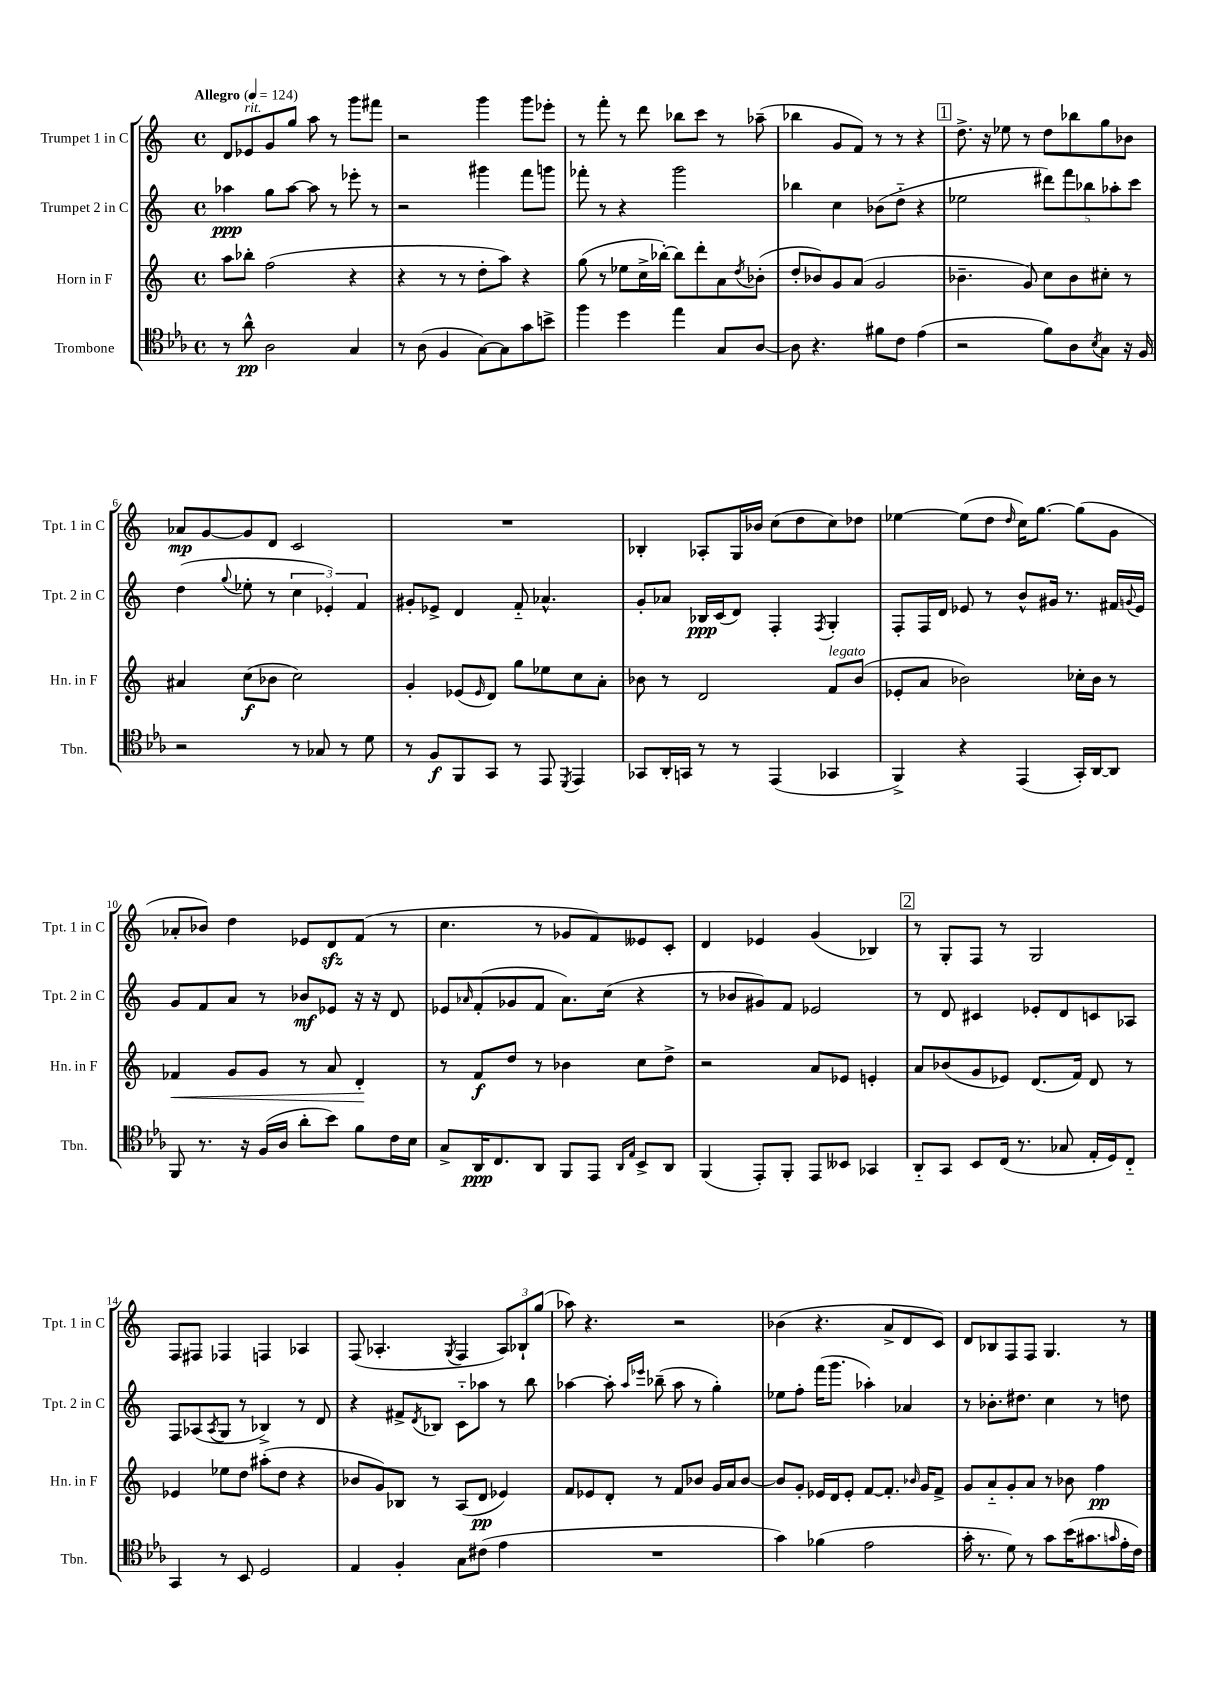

**kern	**dynam	**kern	**dynam	**kern	**dynam	**kern	**dynam
*part4	*part4	*part3	*part3	*part2	*part2	*part1	*part1
*staff4	*staff4	*staff3	*staff3	*staff2	*staff2	*staff1	*staff1
*I"Trombone	*	*I"Horn in F	*	*I"Trumpet 2 in C	*	*I"Trumpet 1 in C	*
*I'Tbn.	*	*I'Hn. in F	*	*I'Tpt. 2 in C	*	*I'Tpt. 1 in C	*
*clefC4	*	*clefG2	*	*clefG2	*	*clefG2	*
*k[b-e-a-]	*	*k[]	*	*k[]	*	*k[]	*
*M4/4	*	*M4/4	*	*M4/4	*	*M4/4	*
*met(c)	*	*met(c)	*	*met(c)	*	*met(c)	*
*MM124	*	*MM124	*	*MM124	*	*MM124	*
=1	=1	=1	=1	=1	=1	=1	=1
!	!	!	!	!	!	!LO:TX:a:B:t=Allegro	!
8r	.	8aa\L	.	4aa-X\	ppp	8d/L	.
!	!	!	!	!	!	!LO:TX:a:i:t=rit.	!
8a-^^\	pp	8bb-X'\J	.	.	.	8e-X/	.
2A-\	.	(2ff\	.	8gg\L	.	8g/	.
.	.	.	.	[8aa-\J	.	8gg/J	.
.	.	.	.	8aa-\]	.	8aa\	.
.	.	.	.	8r	.	8r	.
4G/	.	4r	.	8eee-X'\	.	8ggg\L	.
.	.	.	.	8r	.	8fff#X\J	.
=2	=2	=2	=2	=2	=2	=2	=2
8r	.	4r	.	2r	.	2r	.
(8A-\	.	.	.	.	.	.	.
4F/	.	8r	.	.	.	.	.
.	.	8r	.	.	.	.	.
[8G\L)	.	8dd'\L	.	4ggg#X\	.	4ggg\	.
8G\]	.	8aa\J)	.	.	.	.	.
8g\	.	4r	.	8fff\L	.	8ggg\L	.
8bn^\J	.	.	.	8gggn\J	.	8eee-X'\J	.
=3	=3	=3	=3	=3	=3	=3	=3
4ff\	.	(8gg\	.	8fff-X'\	.	8r	.
.	.	8r	.	8r	.	8fff'\	.
4dd\	.	8ee-X\L	.	4r	.	8r	.
.	.	16cc^\L	.	.	.	8ddd\	.
.	.	[16bb-X'\JJ)	.	.	.	.	.
4ee-\	.	8bb-\L]	.	2ggg\	.	8bb-X\L	.
.	.	8ddd'\	.	.	.	8ccc\J	.
8G/L	.	8a\	.	.	.	8r	.
.	.	8qdd/	.	.	.	.	.
[8A-/J	.	(8b-X'\J	.	.	.	(8aa-X~\	.
=4	=4	=4	=4	=4	=4	=4	=4
8A-\]	.	8dd'/L	.	4bb-X\	.	4bb-X\	.
4.r	.	8b-X/)	.	.	.	.	.
.	.	8g/	.	4cc\	.	8g/L	.
.	.	(8a/J	.	.	.	8f/J)	.
8f#X\L	.	2g/	.	(8b-X\L	.	8r	.
8c\J	.	.	.	8dd\J	.	8r	.
(4e-\	.	.	.	4r	.	4r	.
!!LO:REH:place=s1:t=1
=5	=5	=5	=5	=5	=5	=5	=5
2r	.	4.b-X~\	.	2ee-X\	.	8.dd^\	.
.	.	.	.	.	.	16r	.
.	.	.	.	.	.	8ee-X\	.
.	.	8g/)	.	.	.	8r	.
8f\L)	.	8cc\L	.	10ddd#X\L)	.	8dd\L	.
.	.	.	.	10fff\	.	.	.
8A-\	.	8b-\	.	.	.	8bb-X\	.
.	.	.	.	10bb-X\	.	.	.
8qB-/	.	.	.	.	.	.	.
8G\J	.	8cc#X'\J	.	.	.	8gg\	.
.	.	.	.	10aa-X'\	.	.	.
16r	.	8r	.	.	.	8b-X\J	.
.	.	.	.	10ccc\J	.	.	.
16F/	.	.	.	.	.	.	.
!!LO:LB:g=z
=6	=6	=6	=6	=6	=6	=6	=6
2r	.	4a#X/	.	(4dd\	.	8a-X/L	mp
.	.	.	.	.	.	[8g/	.
.	.	.	.	8qqgg/	.	.	.
.	.	(8cc\L	f	8ee-X'\	.	8g/]	.
.	.	8b-X\J	.	8r	.	8d/J	.
8r	.	2cc\)	.	6cc\	.	2c/	.
8G-X/	.	.	.	.	.	.	.
.	.	.	.	6e-X'/)	.	.	.
8r	.	.	.	.	.	.	.
.	.	.	.	6f/	.	.	.
8d\	.	.	.	.	.	.	.
=7	=7	=7	=7	=7	=7	=7	=7
8r	.	4g'/	.	8g#X'/L	.	1r	.
8F/L	f	.	.	8e-X^/J	.	.	.
8FF/	.	(8e-X/L	.	4d/	.	.	.
.	.	16qqe-/	.	.	.	.	.
8GG/J	.	8d/J)	.	.	.	.	.
8r	.	8gg\L	.	8f/	.	.	.
8EE-/	.	8ee-X\	.	4.a-X^^/	.	.	.
8qDD/	.	.	.	.	.	.	.
4EE-/	.	8cc\	.	.	.	.	.
.	.	8a'\J	.	.	.	.	.
=8	=8	=8	=8	=8	=8	=8	=8
8GG-X/L	.	8b-X\	.	8g'/L	.	4B-X'/	.
16AA-'/L	.	8r	.	8a-X/J	.	.	.
16GGn/JJ	.	.	.	.	.	.	.
8r	.	2d/	.	16B-X/LL	ppp	8A-X'/L	.
.	.	.	.	(16c/J	.	.	.
8r	.	.	.	8d/J)	.	16G/L	.
.	.	.	.	.	.	16b-X/JJ	.
(4EE-/	.	.	.	4F'/	.	(8cc\L	.
.	.	.	.	.	.	8dd\	.
.	.	.	.	8qF/	.	.	.
!	!	!LO:TX:a:i:t=legato	!	!	!	!	!
4GG-X/	.	8f/L	.	4G'/	.	8cc\)	.
.	.	(8b-/J	.	.	.	8dd-X\J	.
=9	=9	=9	=9	=9	=9	=9	=9
4FF^/)	.	8e-X'/L	.	8F'/L	.	[4ee-X\	.
.	.	8a/J	.	16F/L	.	.	.
.	.	.	.	16d/JJ	.	.	.
4r	.	2b-X\)	.	8e-X/	.	(8ee-\L]	.
.	.	.	.	8r	.	8dd\J	.
.	.	.	.	.	.	16qqdd/	.
(4EE-/	.	.	.	8b^^/L	.	16cc\KL)	.
.	.	.	.	.	.	[8.gg\J	.
.	.	.	.	16g#X/Jk	.	.	.
.	.	.	.	8.r	.	.	.
16GG'/LL)	.	16cc-X'\LL	.	.	.	(8gg\L]	.
[16AA-/J	.	16b-\JJ	.	.	.	.	.
8AA-/J]	.	8r	.	16f#X/LL	.	8g\J	.
.	.	.	.	8qqgn/	.	.	.
.	.	.	.	16e-/JJ	.	.	.
!!LO:LB:g=z
=10	=10	=10	=10	=10	=10	=10	=10
!	!	!	!LO:HP:b	!	!	!	!
8FF/	.	4f-X/	<	8g/L	.	8a-X'/L	.
8.r	.	.	.	8f/	.	8b-X/J)	.
.	.	8g/L	.	8a/J	.	4dd\	.
16r	.	.	.	.	.	.	.
(16F/LL	.	8g/J	.	8r	.	.	.
16A-/JJ	.	.	.	.	.	.	.
8a-'\L	.	8r	.	8b-X/L	mf	8e-X/L	.
8b-\J)	.	8a/	.	8e-X/J	.	8dzz/	.
8f\L	.	4d'/	.	16r	.	(8f/J	.
.	.	.	.	16r	.	.	.
16c\L	.	.	.	8d/	.	8r	.
16B-\JJ	.	.	.	.	.	.	.
.	.	.	[	.	.	.	.
=11	=11	=11	=11	=11	=11	=11	=11
8G^/L	.	8r	.	8e-X/L	.	4.cc\	.
.	.	.	.	16qqa-X/	.	.	.
16AA-/K	ppp	8f/L	f	(8f'/	.	.	.
8.C/	.	.	.	.	.	.	.
.	.	8dd/J	.	8g-X/	.	.	.
8AA-/J	.	8r	.	8f/J	.	8r	.
8FF/L	.	4b-X\	.	8.a-\L)	.	8g-X/L	.
8EE-/J	.	.	.	.	.	8f/)	.
.	.	.	.	(16cc\Jk	.	.	.
16qqAA-/LL	.	.	.	.	.	.	.
16qqE-/JJ	.	.	.	.	.	.	.
8BB-^/L	.	8cc\L	.	4r	.	8e--X/	.
8AA-/J	.	8dd^\J	.	.	.	8c'/J	.
=12	=12	=12	=12	=12	=12	=12	=12
(4FF/	.	2r	.	8r	.	4d/	.
.	.	.	.	8b-X/L	.	.	.
8EE-'/L)	.	.	.	8g#X/)	.	4e-X/	.
8FF'/J	.	.	.	8f/J	.	.	.
8EE-/L	.	8a/L	.	2e-X/	.	(4g/	.
8BB--X/J	.	8e-X/J	.	.	.	.	.
4GG-X/	.	4en'/	.	.	.	4B-X/)	.
!!LO:REH:place=s1:t=2
=13	=13	=13	=13	=13	=13	=13	=13
8AA-/L	.	8a/L	.	8r	.	8r	.
8GG/J	.	(8b-X/	.	8d/	.	8G'/L	.
8BB-/L	.	8g/	.	4c#X/	.	8F/J	.
(16C/Jk	.	8e-X/J)	.	.	.	8r	.
8.r	.	.	.	.	.	.	.
.	.	(8.d/L	.	8e-X'/L	.	2G/	.
8G-X/	.	.	.	8d/	.	.	.
.	.	16f/Jk)	.	.	.	.	.
16E-'/LL	.	8d/	.	8cn/	.	.	.
16D/J)	.	.	.	.	.	.	.
8C/J	.	8r	.	8A-X/J	.	.	.
!!LO:LB:g=z
=14	=14	=14	=14	=14	=14	=14	=14
4GG/	.	4e-X/	.	8F/L	.	8F/L	.
.	.	.	.	(8A-X/	.	8F#X/J	.
.	.	.	.	8qA-/	.	.	.
8r	.	8ee-X\L	.	8G/J	.	4F-X/	.
8BB-/	.	8dd\J	.	8r	.	.	.
2D/	.	(8aa#X'\L	.	4B-X^/)	.	4Fn/	.
.	.	8dd\J	.	.	.	.	.
.	.	4r	.	8r	.	4A-X/	.
.	.	.	.	8d/	.	.	.
=15	=15	=15	=15	=15	=15	=15	=15
4E-/	.	8b-X/L	.	4r	.	(8F/	.
.	.	8g/)	.	.	.	4.A-X'/	.
4F'/	.	8B-X/J	.	8f#X^/L	.	.	.
.	.	.	.	8qd/	.	.	.
.	.	8r	.	8B-X/J	.	.	.
.	.	.	.	.	.	8qG/	.
8G\L	.	(8A/L	.	8c\L	.	4F/	.
(8c#X\J	.	8d/J	pp	8aa-X\J	.	.	.
4e-\	.	4e-X/)	.	8r	.	12A-/L)	.
.	.	.	.	.	.	12B-X`/	.
.	.	.	.	8bb\	.	.	.
.	.	.	.	.	.	(12gg/J	.
=16	=16	=16	=16	=16	=16	=16	=16
1r	.	8f/L	.	[4aa-X\	.	8aa-X\)	.
.	.	8e-X/	.	.	.	4.r	.
.	.	8d'/J	.	8aa-'\]	.	.	.
.	.	.	.	16qqaa-/LL	.	.	.
.	.	.	.	16qqeee-X/JJ	.	.	.
.	.	8r	.	(8bb-X~\	.	.	.
.	.	8f/L	.	8aa-\	.	2r	.
.	.	8b-X/J	.	8r	.	.	.
.	.	16g/LL	.	4gg'\)	.	.	.
.	.	16a/J	.	.	.	.	.
.	.	[8b-/J	.	.	.	.	.
=17	=17	=17	=17	=17	=17	=17	=17
4g\)	.	8b-/L]	.	8ee-X\L	.	(4b-X\	.
.	.	8g'/J	.	8ff'\J	.	.	.
(4f-X\	.	16e-X/LL	.	(16fff\KL	.	4.r	.
.	.	16d/J	.	8.ggg\J	.	.	.
.	.	8e-'/J	.	.	.	.	.
2e-\	.	[8f/L	.	4aa-X'\)	.	.	.
.	.	8.f'/J]	.	.	.	8a^/L	.
.	.	.	.	4a-X/	.	8d/	.
.	.	16qqb-X/	.	.	.	.	.
.	.	16g/KL	.	.	.	.	.
.	.	8f^/J	.	.	.	8c/J)	.
=18	=18	=18	=18	=18	=18	=18	=18
16g'\	.	8g/L	.	8r	.	8d/L	.
8.r	.	.	.	.	.	.	.
.	.	8a/	.	8.b-X'\L	.	8B-X/	.
8d\)	.	8g'/	.	.	.	8F/	.
.	.	.	.	8.dd#X\J	.	.	.
8r	.	8a/J	.	.	.	8F/J	.
8g\L	.	8r	.	4cc\	.	4.G/	.
(16b-\K	.	8b-X\	.	.	.	.	.
8.g#X\	.	.	.	.	.	.	.
.	.	4ff\	pp	8r	.	.	.
16qqgn/	.	.	.	.	.	.	.
16e-'\L	.	.	.	8ddn\	.	8r	.
16c\JJ)	.	.	.	.	.	.	.
==	==	==	==	==	==	==	==
*-	*-	*-	*-	*-	*-	*-	*-
